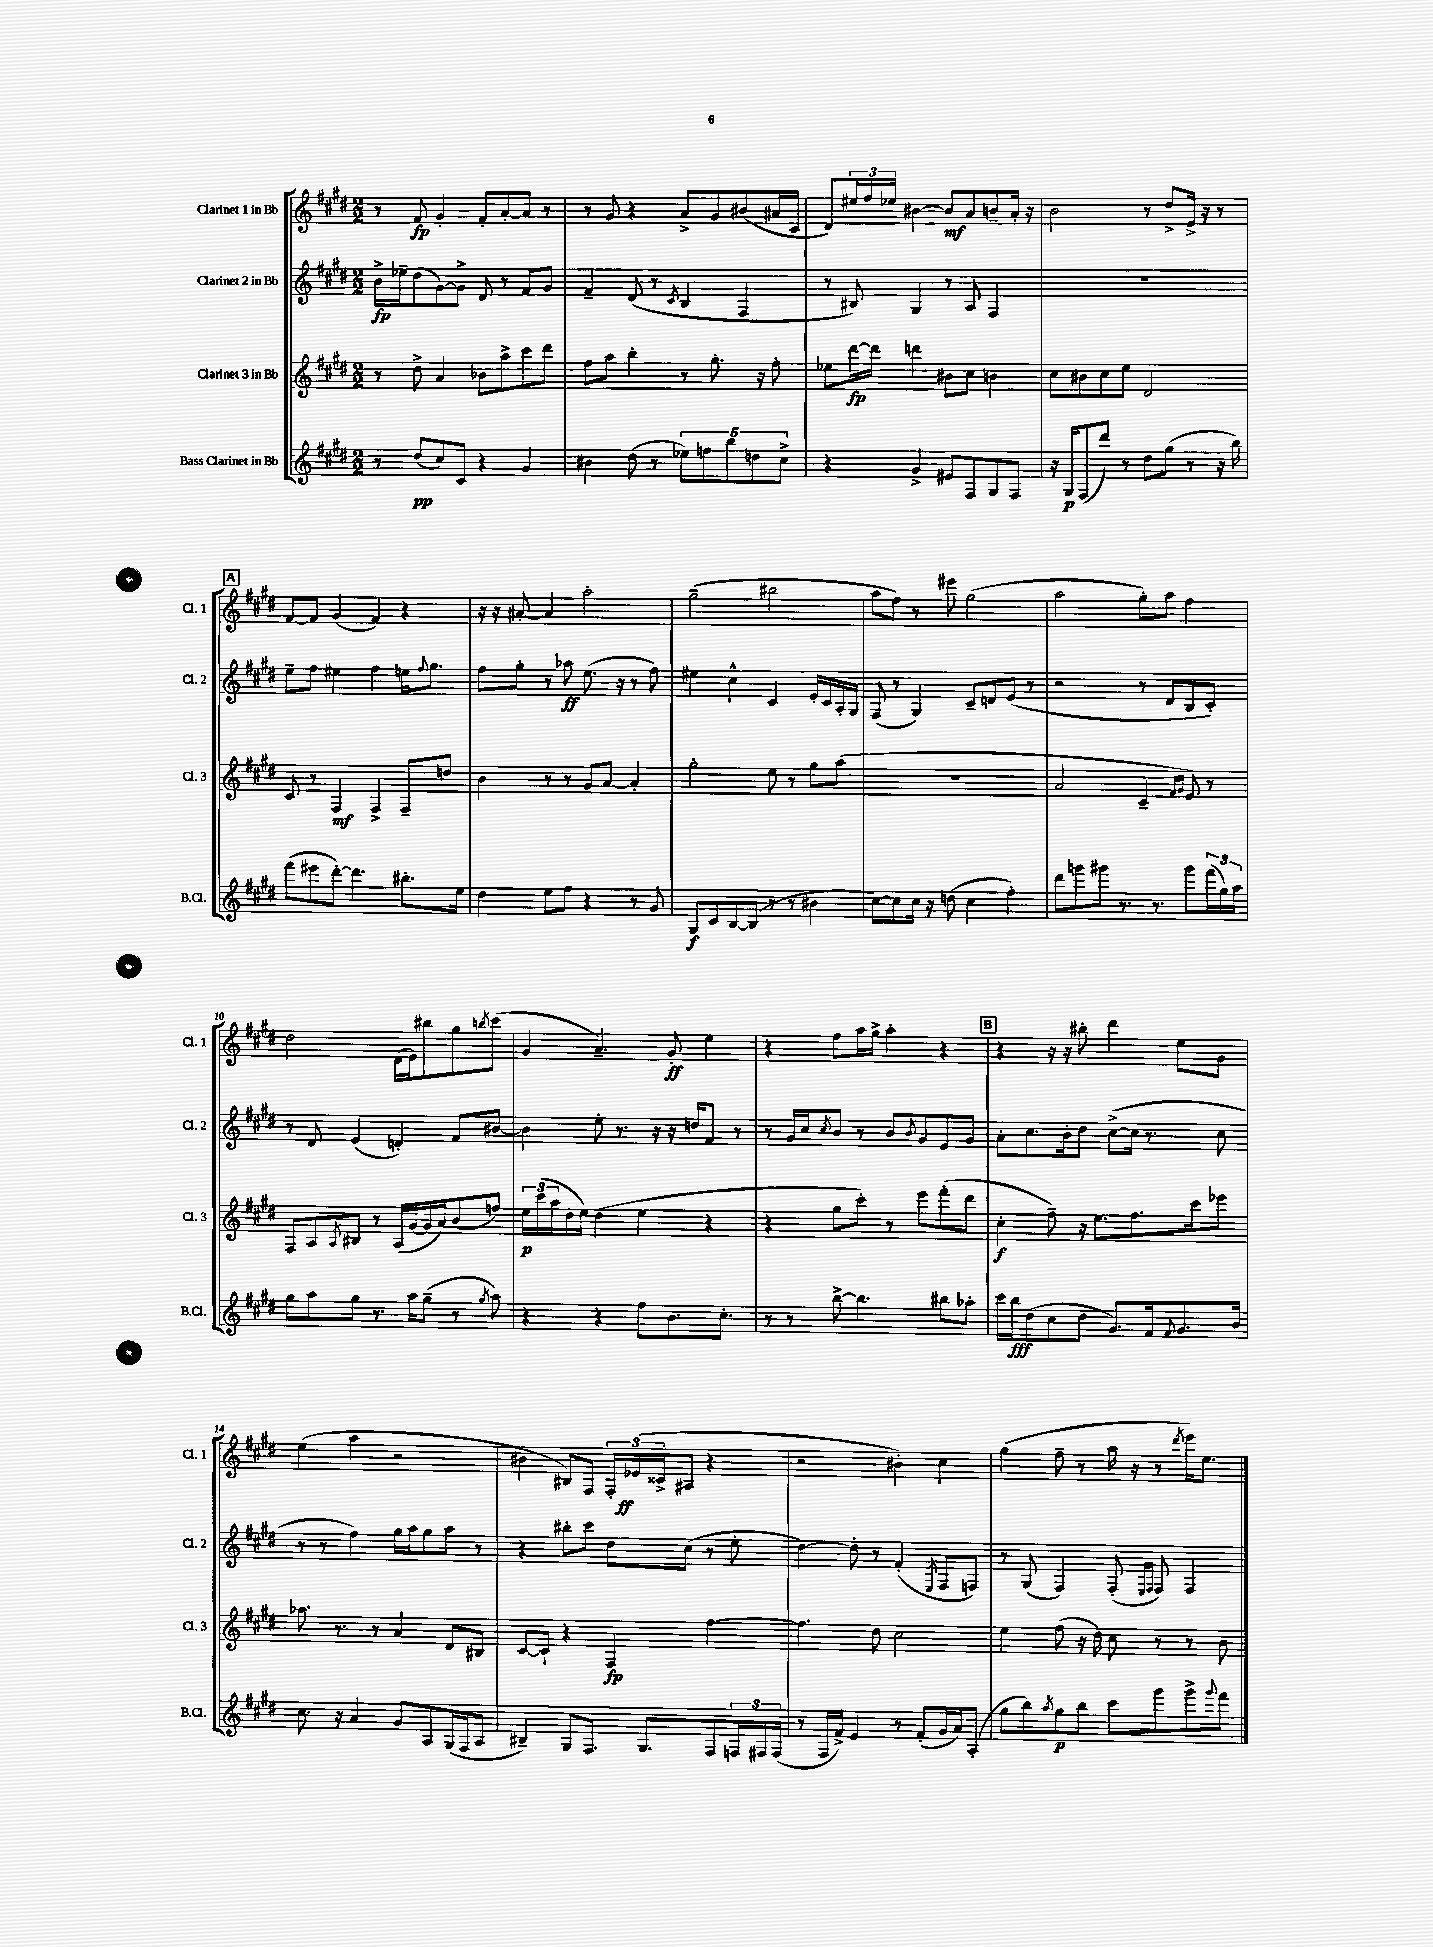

**kern	**kern	**kern	**kern
*staff4	*staff3	*staff2	*staff1
*clefG2	*clefG2	*clefG2	*clefG2
*k[f#c#g#d#]	*k[f#c#g#d#]	*k[f#c#g#d#]	*k[f#c#g#d#]
*M2/2	*M2/2	*M2/2	*M2/2
8r	8r	16b^\LL	8r
.	.	16ee-~\J	.
(8dd#/L	8dd#^\	(8dd#\	8f#/
8cc#/)	4a/	[8g#\)	4g#'/
8c#/J	.	8g#^\]J	.
4r	8b-\L	8d#/	8f#'/L
.	8aa^\	8r	[8a'/
4g#/	8ccc#\	8f#/L	8a/]J
.	8ddd#\J	8g#/J	8r
=	=	=	=
4b#\	8ff#\L	4f#~/	8r
.	8aa\J	.	8g#/
(8dd#\	4bb'\	(8d#/	4r
8r	.	8r	.
.	.	8qc#/	.
10ee-\L)	8r	4B/	8a^/L
10ff\	.	.	.
.	8.gg#'\	.	8g#/
10bb\	.	.	.
.	.	4F#/	(8b#/
10dd\	.	.	.
.	16r	.	.
.	8ff#'\	.	16a#/L
10cc#^\J	.	.	.
.	.	.	16c#/JJ
=	=	=	=
4r	8ee-\L	8r	8d#/L)
.	[16ddd#\L	8B#/)	24ee#/L
.	.	.	24ff#/
.	16ddd#\]JJ	.	.
.	.	.	24ee-/JJ
4g#^/	4ddd\	4G#/	[4b#\
8e#/L	8b#\L	8r	8b#/]L
8F#/	8cc#\J	8A/	8a/
8G#/	4b\	4F#/	8b~/
8F#/J	.	.	16a'/Jk
.	.	.	16r
=	=	=	=
16r	8cc#\L	1r	2b\
16G#/LK	.	.	.
(8F#/	8b#\	.	.
8ddd#/J)	8cc#\	.	.
8r	8ee\J	.	.
8dd#\L	2d#/	.	8r
(8gg#\J	.	.	8dd#^/L
8r	.	.	16e^/Jk
.	.	.	16r
16r	.	.	8r
16bb\)	.	.	.
=	=	=	=
(8fff#\L	8c#/	8ee~\L	[8f#/L
8eee#\	8r	8ff#\J	8f#/]J
[8ddd#'\J)	4F#/	4ee#\	(4g#/
4.ddd#\]	.	.	.
.	4F#^/	4ff#\	4f#/)
8.bb#'\L	8F#~/L	16ee\LK	4r
.	.	8qqff#/	.
.	.	8.gg#\J	.
.	8dd/J	.	.
16ee\Jk	.	.	.
=	=	=	=
4dd#\	4b\	8ff#\L	16r
.	.	.	16r
.	.	8gg#'\J	[8a#'/
8ee\L	8r	8r	4a#/]
8ff#\J	8r	8aa-\	.
4r	8g#/L	(8.ee\	2aa'\
.	[8a/J	.	.
.	.	16r	.
8r	4a'/]	8r	.
8g#/	.	8ff#\)	.
=	=	=	=
8G#/L	2gg#'\	4ee#\	(2gg#~\
8c#/	.	.	.
[8B/	.	4cc#^^\	.
(8B/]J	.	.	.
8r	8ee\	4c#/	2bb#\
8r	8r	.	.
4b#\	8gg#\L	16e'/LL	.
.	.	16c#/	.
.	(8aa\J	16A'/	.
.	.	16G#/JJ	.
=	=	=	=
[8cc#\L)	1r	(8F#/	8aa\L
8cc#\]	.	8r	8ff#\J)
16cc#\Jk	.	4G#/)	8r
16r	.	.	.
(8dd\	.	.	8eee#\
4cc#\	.	8c#~/L	(2gg#\
.	.	8d/	.
4ff#'\)	.	(8e/J	.
.	.	8r	.
=	=	=	=
8ddd#\L	2a/	2r	2aa\
8ggg\	.	.	.
8ggg#\J	.	.	.
8.r	.	.	.
.	4c#~/	8r	8gg#'\L)
8.r	.	.	.
.	.	8d#/L	8aa\J
.	16qqf#/LL	.	.
.	16qqg#/JJ	.	.
8ggg#\L	8e/)	8B/	4ff#\
(24fff#\L	8r	8c#'/J)	.
24gg#\)	.	.	.
24aa\JJ	.	.	.
=	=	=	=
8gg#\L	8F#/L	8r	2dd#\
8aa\	8A/	8d#/	.
.	8qA/	.	.
8gg#\J	8B#/J	(4e/	.
8.r	8r	.	.
.	(16A/LL	4d'/)	(16d#\LL
16aa\LK	[16g#/	.	16e\J)
(8gg#~\J	16g#/]	.	8bb#\
.	16a/J)	.	.
8r	(8b/	8f#/L	8gg#\
8qgg#/	.	.	8qbb/
8aa\)	8ff/J)	[8b#/J	(8ccc#\J
=	=	=	=
4r	24ee\LL	4b#\]	4g#/
.	(24ccc#\	.	.
.	24aa\	.	.
.	16dd#\	.	.
.	16ee\JJ)	.	.
4r	(4dd#\	8ee'\	4.a~/)
.	.	8.r	.
8ff#\L	4ee\	.	.
.	.	16r	.
8.b\	.	16r	8g#'/
.	.	16dd/LK	.
.	4r	8f#/J	4ee\
8.cc#'\J	.	.	.
.	.	8r	.
=	=	=	=
8r	4r	8r	4r
8r	.	16g#/LL	.
.	.	16cc#/J	.
.	.	8qcc#/	.
[8bb^\	8gg#\L	8b/J	8ff#\L
4.bb\]	8ccc#'\J)	8r	16aa\L
.	.	.	16gg#^\JJ
.	8r	8b/L	4aa'\
.	.	8qb/	.
.	8eee\L	8g#/	.
8bb#\L	(8fff#'\	8e/	4r
8aa-'\J	8ddd#\J	8g#/J	.
=	=	=	=
16ccc#\LL	4cc#'\	8a'\L	4r
16bb\J	.	.	.
(8dd#\	.	8.cc#\	.
8cc#\	8ff#~\)	.	16r
.	.	16b'\k	16r
8dd#\J	16r	8dd#\J	8bb#'\
.	8.ee\L	.	.
8.g#/L)	.	([8cc#^\L	4ddd#\
.	8.ff#\	16cc#\]Jk	.
16f#/k	.	8.r	.
8qqf#/	.	.	.
8.g#/	.	.	8ee\L
.	16ccc#\k	.	.
.	8eee-\J	8cc#\	8g#\J
16b/Jk	.	.	.
=	=	=	=
8.cc#\	8.aa-\	8r	(4ee\
.	.	8r	.
16r	8.r	.	.
4a/	.	4ff#\)	4aa\
.	8r	.	.
8g#/L	4a/	16gg#\LL	2r
.	.	16aa\J	.
8A/	.	8gg#\	.
(16G#/L	8d#/L	8aa\J	.
16F#/J	.	.	.
8A/J	8B#/J	8r	.
=	=	=	=
4B#~/)	[8c#/L	4r	4b#\
.	8c#`/]J	.	.
8G#/L	4r	8bb#'\L	8B#/L)
8.F#/J	.	8ccc#\J	8F#/J
.	4F#/	8dd#\L	24F#'/LL
.	.	.	(24e-/
8.G#/L	.	.	.
.	.	.	24c##^/J
.	.	(8cc#\J	8A#/J
8F#/	[4ff#\	8r	4r
24F/L	.	8ee'\	.
24F#/	.	.	.
(24F#/JJ	.	.	.
=	=	=	=
8r	4.ff#\]	[4dd#\)	2r
16F#/LL	.	.	.
16f#^/JJ)	.	.	.
4e/	.	8dd#'\]	.
.	8dd#\	8r	.
8r	2cc#\	(4f#'/	4b#'\)
(8f#'/L	.	.	.
.	.	8qE/	.
16g#/L	.	8F#/L	4cc#\
16a/J)	.	.	.
(8A'/J	.	8F/J)	.
=	=	=	=
8gg#\L	4ee\	8r	(4gg#\
8bb\)	.	(8G#/	.
8qaa/	.	.	.
8gg#\	(8ff#\	4F#/)	8ff#~\
8bb\J	16r	.	8r
.	16dd#\)	.	.
8ccc#\L	8cc#\	(8F#'/	16aa\
.	.	.	16r
.	.	16qqE/LL	.
.	.	16qqF#/JJ	.
8ggg#\	8r	8F#/)	8r
.	.	.	8qddd#/
8ggg#^\	8r	4F#/	16eee\LK)
.	.	.	8.ee\J
8qqggg#/	.	.	.
8fff#\J	8b\	.	.
==	==	==	==
*-	*-	*-	*-
